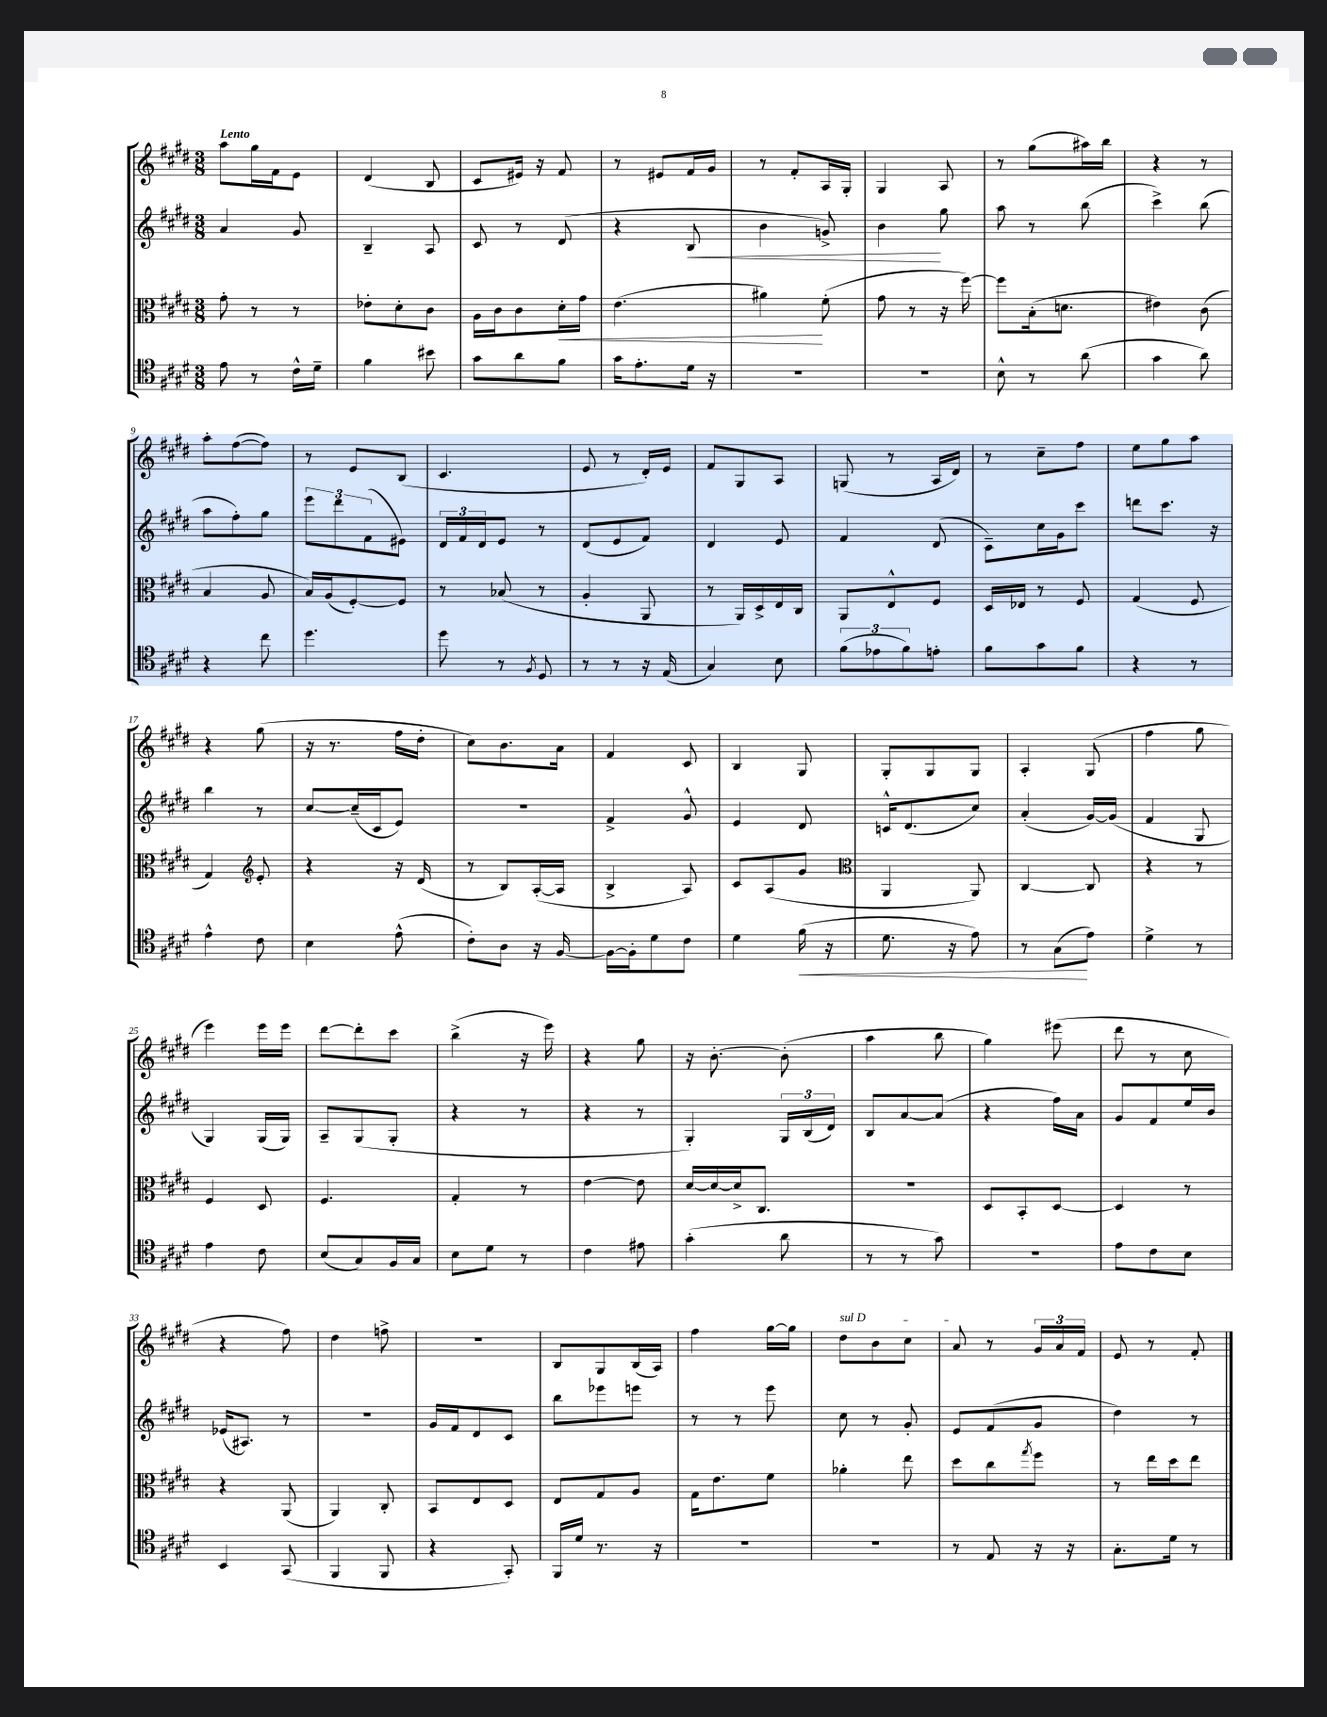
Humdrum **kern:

**kern	**kern	**kern	**kern
*staff4	*staff3	*staff2	*staff1
*clefC4	*clefC3	*clefG2	*clefG2
*k[f#c#g#d#]	*k[f#c#g#d#]	*k[f#c#g#d#]	*k[f#c#g#d#]
*M3/8	*M3/8	*M3/8	*M3/8
8e\	8g#'\	4a/	8aa\L
8r	8r	.	16gg#\L
.	.	.	16f#\J
16c#^^\LL	8r	8g#/	8e\J
16d#~\JJ	.	.	.
=	=	=	=
4f#\	8e-'\L	4B~/	(4d#/
.	8d#'\	.	.
8b#\	8c#\J	8A/	8B/
=	=	=	=
8g#\L	16A\LL	8c#/	8c#/L
.	16c#\J	.	.
8a\	8c#\	8r	16e#/Jk)
.	.	.	16r
8f#\J	16d#'\L	(8d#/	8f#/
.	16g#\JJ	.	.
=	=	=	=
16g#\LK	(4.e\	4r	8r
8.e'\	.	.	.
.	.	.	8e#/L
16d#\Jk	.	8B/	16f#/L
16r	.	.	16g#/JJ
=	=	=	=
4.r	4a#\)	4b\	8r
.	.	.	8f#'/L
.	(8f#'\	8g^/)	16A/L
.	.	.	16G#'/JJ
=	=	=	=
4.r	8g#\	4b\	4G#/
.	8r	.	.
.	16r	8gg#\	8A/
.	[16ff#\)	.	.
=	=	=	=
8B^^\	8ff#\]L	8aa\	8r
8r	(16B'\k	8r	(8gg#\L
.	8.d\J	.	.
(8a\	.	(8bb\	16aa#\L)
.	.	.	16bb\JJ
=	=	=	=
4g#\	4e#\)	4ccc#^\)	4r
8a\)	(8c#\	(8bb\	8r
=	=	=	=
4r	4B/	8aa\L	8aa'\L
.	.	8ff#'\)	([8ff#\
8cc#\	8A/	8gg#\J	8ff#\]J)
=	=	=	=
4.dd#\	16B/LL)	12eee\L	8r
.	(16A/J	.	.
.	.	12ddd#\	.
.	[8F#'/)	.	8e/L
.	.	(12f#\	.
.	8F#/]J	8e#\J)	(8B/J
=	=	=	=
8dd#\	8r	24d#/LL	4.c#/
.	.	24f#/	.
.	.	24d#/J	.
8r	(8B-/	8e/J	.
8qF#/	.	.	.
8D#/	8r	8r	.
=	=	=	=
8r	4A'/	(8d#/L	8e/
8r	.	8e/	8r
16r	8AA/	8f#/J)	16d#'/LL)
(16E/	.	.	16e/JJ
=	=	=	=
4G#/)	8r	4d#/	8f#/L
.	16AA/LL)	.	8G#/
.	16D#^/	.	.
8B\	16E/	8e/	8A/J
.	16C#/JJ	.	.
=	=	=	=
(12f#\L	8AA/L	4f#/	(8G/
12e-\	.	.	.
.	8E^^/	.	8r
12f#\)	.	.	.
8e'\J	8F#/J	(8d#/	16A/LL
.	.	.	16d#/JJ)
=	=	=	=
8f#\L	16D#/LL	8c#~\L)	8r
.	16E-/JJ	.	.
8g#\	8r	16cc#\L	8cc#~\L
.	.	16g#\J	.
8f#\J	8F#/	8ccc#\J	8ff#\J
=	=	=	=
4r	(4G#/	8ddd\L	8ee\L
.	.	8.ccc#\J	8gg#\
8r	8F#/	.	8aa\J
.	.	16r	.
=	=	=	=
4e^^\	4G#/)	4bb\	4r
*	*clefG2	*	*
8c#\	8e'/	8r	(8gg#\
=	=	=	=
4B\	4r	[8cc#/L	16r
.	.	.	8.r
.	.	(16cc#~/]L	.
.	.	16c#/J	.
(8e^^\	16r	8e/J)	16ff#\LL
.	(16d#/	.	16dd#'\JJ
=	=	=	=
8c#'\L)	8r	4.r	8cc#\L)
8A\J	8B/L)	.	8.b\
16r	([16A'/L	.	.
[16F#/	16A/]JJ	.	16a\Jk
=	=	=	=
16F#\_LL	4B^/	4f#^/	4f#/
16F#'\]J	.	.	.
8d#\	.	.	.
8c#\J	8A/)	8g#^^/	8c#/
=	=	=	=
4d#\	8c#/L	4e/	4B/
.	(8A/	.	.
(16f#\	8g#/J	8d#/	8G#/
16r	.	.	.
=	=	=	=
*	*clefC3	*	*
8.d#\	4AA/	16c^^/LK	8G#'/L
.	.	(8.d#/	.
.	.	.	8G#/
16r	.	.	.
8e\)	8AA/)	8cc#/J)	8G#/J
=	=	=	=
8r	[4C#/	(4a'/	4A'/
(8G#\L	.	.	.
8e\J)	8C#/]	[16g#/LL)	(8G#/
.	.	(16g#/]JJ	.
=	=	=	=
4d#^\	4r	4f#/	4ff#\
8r	8r	8G#/	8gg#\
=	=	=	=
4e\	4F#/	4G#/)	4eee\)
8c#\	8D#/	(16G#/LL	16eee\LL
.	.	16G#/JJ)	16eee\JJ
=	=	=	=
(8B/L	4.F#/	8A~/L	[8ddd#\L
8G#/)	.	(8G#/	8ddd#'\]
16F#/L	.	8G#'/J	8ccc#\J
16G#/JJ	.	.	.
=	=	=	=
8B\L	4G#'/	4r	(4bb^\
8d#\J	.	.	.
8r	8r	8r	16r
.	.	.	16eee\)
=	=	=	=
4c#\	[4e\	4r	4r
8e#\	8e\]	8r	8gg#\
=	=	=	=
(4g#'\	[16d#/LL	4G#'/)	16r
.	16d#/_	.	[8.b'\
.	16d#^/]J	.	.
.	8.C#/J	.	.
8a\	.	24G#/LL	(8b'\]
.	.	(24B/	.
.	.	24d#/JJ)	.
=	=	=	=
8r	4.r	8B/L	4aa\
8r	.	[8a/	.
8g#\)	.	(8a/]J	8bb\
=	=	=	=
4.r	8D#/L	4r	4gg#\)
.	8BB'/	.	.
.	[8D#/J	16ff#\LL)	(8eee#\
.	.	16a\JJ	.
=	=	=	=
8e\L	4D#/]	8g#/L	8ddd#\
8c#\	.	8f#/	8r
8B\J	8r	16ee/L	8cc#\
.	.	16b/JJ	.
=	=	=	=
4BB/	4r	(16e-/LK	4r
.	.	8.A#/J)	.
(8GG#/	(8AA/	8r	8ff#\)
=	=	=	=
4FF#/	4AA/)	4.r	4dd#\
8FF#/	8C#'/	.	8ff^\
=	=	=	=
4r	8BB/L	16g#/LL	4.r
.	.	16f#/J	.
.	8E/	8d#/	.
8GG#'/)	8D#/J	8c#/J	.
=	=	=	=
16FF#/LL	8E/L	8bb\L	8B/L
16d#/JJ	.	.	.
8.r	8G#/	8eee-\	8G#/
.	8A/J	8eee\J	(16B/L
16r	.	.	16A/JJ)
=	=	=	=
4.r	16G#\LK	8r	4ff#\
.	8.e\	.	.
.	.	8r	.
.	8f#\J	8eee\	[16gg#\LL
.	.	.	16gg#\]JJ
=	=	=	=
4.r	4a-'\	8cc#\	8dd#\L
.	.	8r	8b\
.	8ee\	8g#'/	8cc#\J
=	=	=	=
8r	8dd#\L	8e/L	8a/
8E/	8cc#\	(8f#/	8r
.	8qgg#/	.	.
16r	8ff#\J	8g#/J	24g#/LL
.	.	.	24a/
16r	.	.	.
.	.	.	24f#/JJ
=	=	=	=
8.G#'\L	8r	4dd#\)	8e/
.	16ee\LL	.	8r
16d#\Jk	16dd#\J	.	.
8r	8ee\J	8r	8f#'/
==	==	==	==
*-	*-	*-	*-
